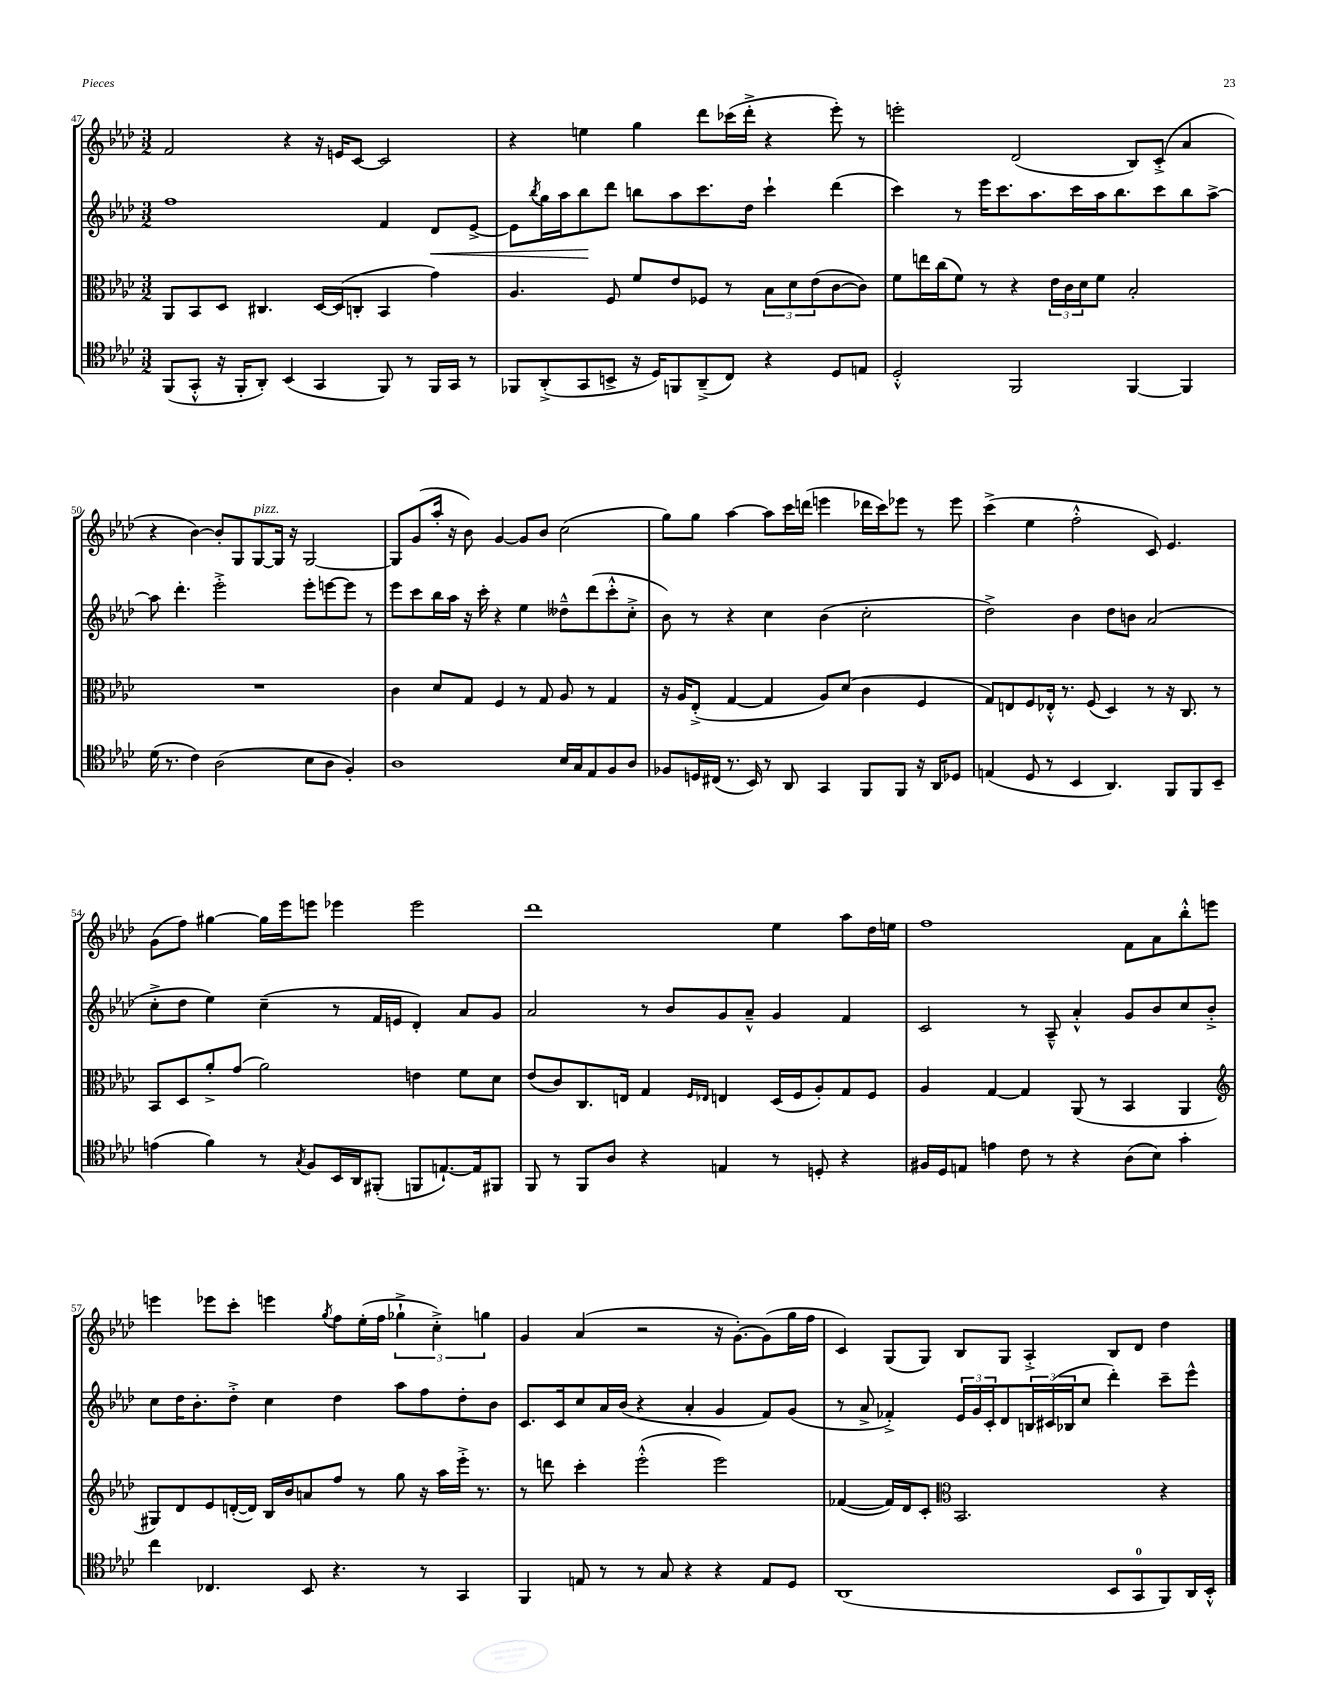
<<
\new StaffGroup <<
\new Staff = "s0" {
    \clef treble \key aes \major \numericTimeSignature \time 3/2
    f'2 r4 r16 e'16 c'8~ c'2 |
    r4 e''4 g''4 des'''8 ces'''16( des'''16-.-> r4 ees'''8-.) r8 |
    e'''2-. des'2( bes8) c'8-.->( aes'4 |
    r4 bes'4~) bes'8-. g8 g8~^\markup { \italic "pizz." } g16 r16 g2~ |
    g8 g'8( aes''16-. r16 bes'8) g'4~ g'8 bes'8 c''2( |
    g''8) g''8 aes''4~ aes''8 c'''16 d'''16( e'''4 des'''16 c'''16) ees'''8 r8 ees'''8 |
    c'''4->( ees''4 f''2-.-^ c'8) ees'4. |
    g'8( f''8) gis''4~ gis''16 ees'''16 e'''8 ees'''4 ees'''2 |
    des'''1 ees''4 aes''8 des''16 e''16 |
    f''1 f'8 aes'8 bes''8-.-^ e'''8 |
    e'''4 ees'''8 c'''8-. e'''4 \acciaccatura { g''8 } f''8 ees''16-.( f''16 \tuplet 3/2 { ges''4-!-> c''4-.->) g''4 } |
    g'4 aes'4( r2 r16 g'8.~-.) g'8( g''16 f''16 |
    c'4) g8( g8) bes8 g8 aes4-.-> bes8 des'8 des''4 \bar "|." |
}
\new Staff = "s1" {
    \clef treble \key aes \major \numericTimeSignature \time 3/2
    f''1 f'4 des'8\< ees'8~-> |
    ees'8 \acciaccatura { bes''8 } g''16 aes''16 bes''8\! des'''8 b''8 aes''8 c'''8. des''16 c'''4-! des'''4( |
    c'''4) r8 ees'''16 c'''8. aes''8. c'''16 aes''16 bes''8. c'''8 bes''8 aes''8~-> |
    aes''8 des'''4.-. ees'''2-.-> ees'''8-. e'''8~ e'''8 r8 |
    ees'''8 c'''8 bes''16 aes''16 r16 c'''16-. r4 ees''4 deses''8---^ des'''8( c'''8-.-^ c''8-.-> |
    bes'8) r8 r4 c''4 bes'4( c''2-. |
    des''2->) bes'4 des''8 b'8 aes'2( |
    c''8-.-> des''8 ees''4) c''4--( r8 f'16 e'16 des'4-.) aes'8 g'8 |
    aes'2 r8 bes'8 g'8 aes'8---^ g'4 f'4 |
    c'2 r8 aes8---^ aes'4-.-^ g'8 bes'8 c''8 bes'8-.-> |
    c''8 des''16 bes'8.-. des''8-.-> c''4 des''4 aes''8 f''8 des''8-. bes'8 |
    c'8. c'16 c''8 aes'16 bes'16( r4 aes'4-. g'4 f'8) g'8( |
    r8 aes'8-> fes'4-.->) \tuplet 3/2 { ees'16 g'16 c'16-. } des'8 \tuplet 3/2 { b16 cis'16( bes16 } c''8 des'''4-.) c'''8-- ees'''8-^ \bar "|." |
}
\new Staff = "s2" {
    \clef alto \key aes \major \numericTimeSignature \time 3/2
    aes,8 bes,8 des8 cis4. des16~ des16( c8-. bes,4 g'4) |
    aes4. f8 f'8 ees'8 fes8 r8 \tuplet 3/2 { bes8 des'8 ees'8( } c'8~ c'8) |
    f'8 e''16 c''16( f'8) r8 r4 \tuplet 3/2 { ees'16 c'16 des'16 } f'8 bes2-. |
    R1. |
    c'4 des'8 g8 f4 r8 g8 aes8 r8 g4 |
    r16 aes16 ees8-.->( g4~ g4 aes8) des'8( c'4 f4 |
    g8) e8 f8 ees16-.-^ r8. f8( des4) r8 r16 c8. r8 |
    bes,8 des8 aes'8-.-> g'8( aes'2) e'4 f'8 des'8 |
    ees'8( c'8) c8. e16 g4 \grace { f16 ees16 } e4 des16( f16 aes8-.) g8 f8 |
    aes4 g4~ g4 aes,8( r8 bes,4 aes,4 |
    \clef treble gis8) des'8 ees'8 d'16~-.( d'16) bes16 bes'16 a'8 f''8 r8 g''8 r16 aes''16 ees'''16-.-> r8. |
    r8 d'''8 c'''4-. ees'''2-.-^( ees'''2) |
    fes'4~( fes'16) des'16 c'8-. \clef alto bes,2. r4 \bar "|." |
}
\new Staff = "s3" {
    \clef tenor \key aes \major \numericTimeSignature \time 3/2
    f,8( g,8-.-^ r16 f,16-. aes,8-.) bes,4( g,4 f,8) r8 f,16 g,16 r8 |
    fes,8 aes,8-.->( g,8 b,8-> r16 des16) f,8 aes,8--->( c8) r4 des8 e8 |
    des2-.-^ f,2 f,4~ f,4 |
    des'16( r8. c'4) aes2( bes8 aes8 f4-.) |
    aes1 bes16 g16 ees8 f8 aes8 |
    fes8 d16 cis16( r8. bes,16) r8 aes,8 g,4 f,8 f,8 r16 aes,16 des8 |
    e4( des8 r8 bes,4 aes,4.) f,8 f,8 bes,8-- |
    e'4( f'4) r8 \acciaccatura { g8 } f8 bes,16 aes,16 fis,8-.( f,8 e8.~-!) e16 fis,8 |
    f,8 r8 f,8 aes8 r4 e4 r8 d8-. r4 |
    fis16 des16 e8 e'4 c'8 r8 r4 aes8( bes8) g'4-. |
    c''4 ces4. bes,8 r4. r8 g,4 |
    f,4 e8 r8 r8 g8 r4 r4 e8 des8 |
    aes,1( bes,8 g,8-0 f,8) aes,16 bes,16-.-^ \bar "|." |
}
>>
>>
\layout { \context { \Score currentBarNumber = #47 } }
